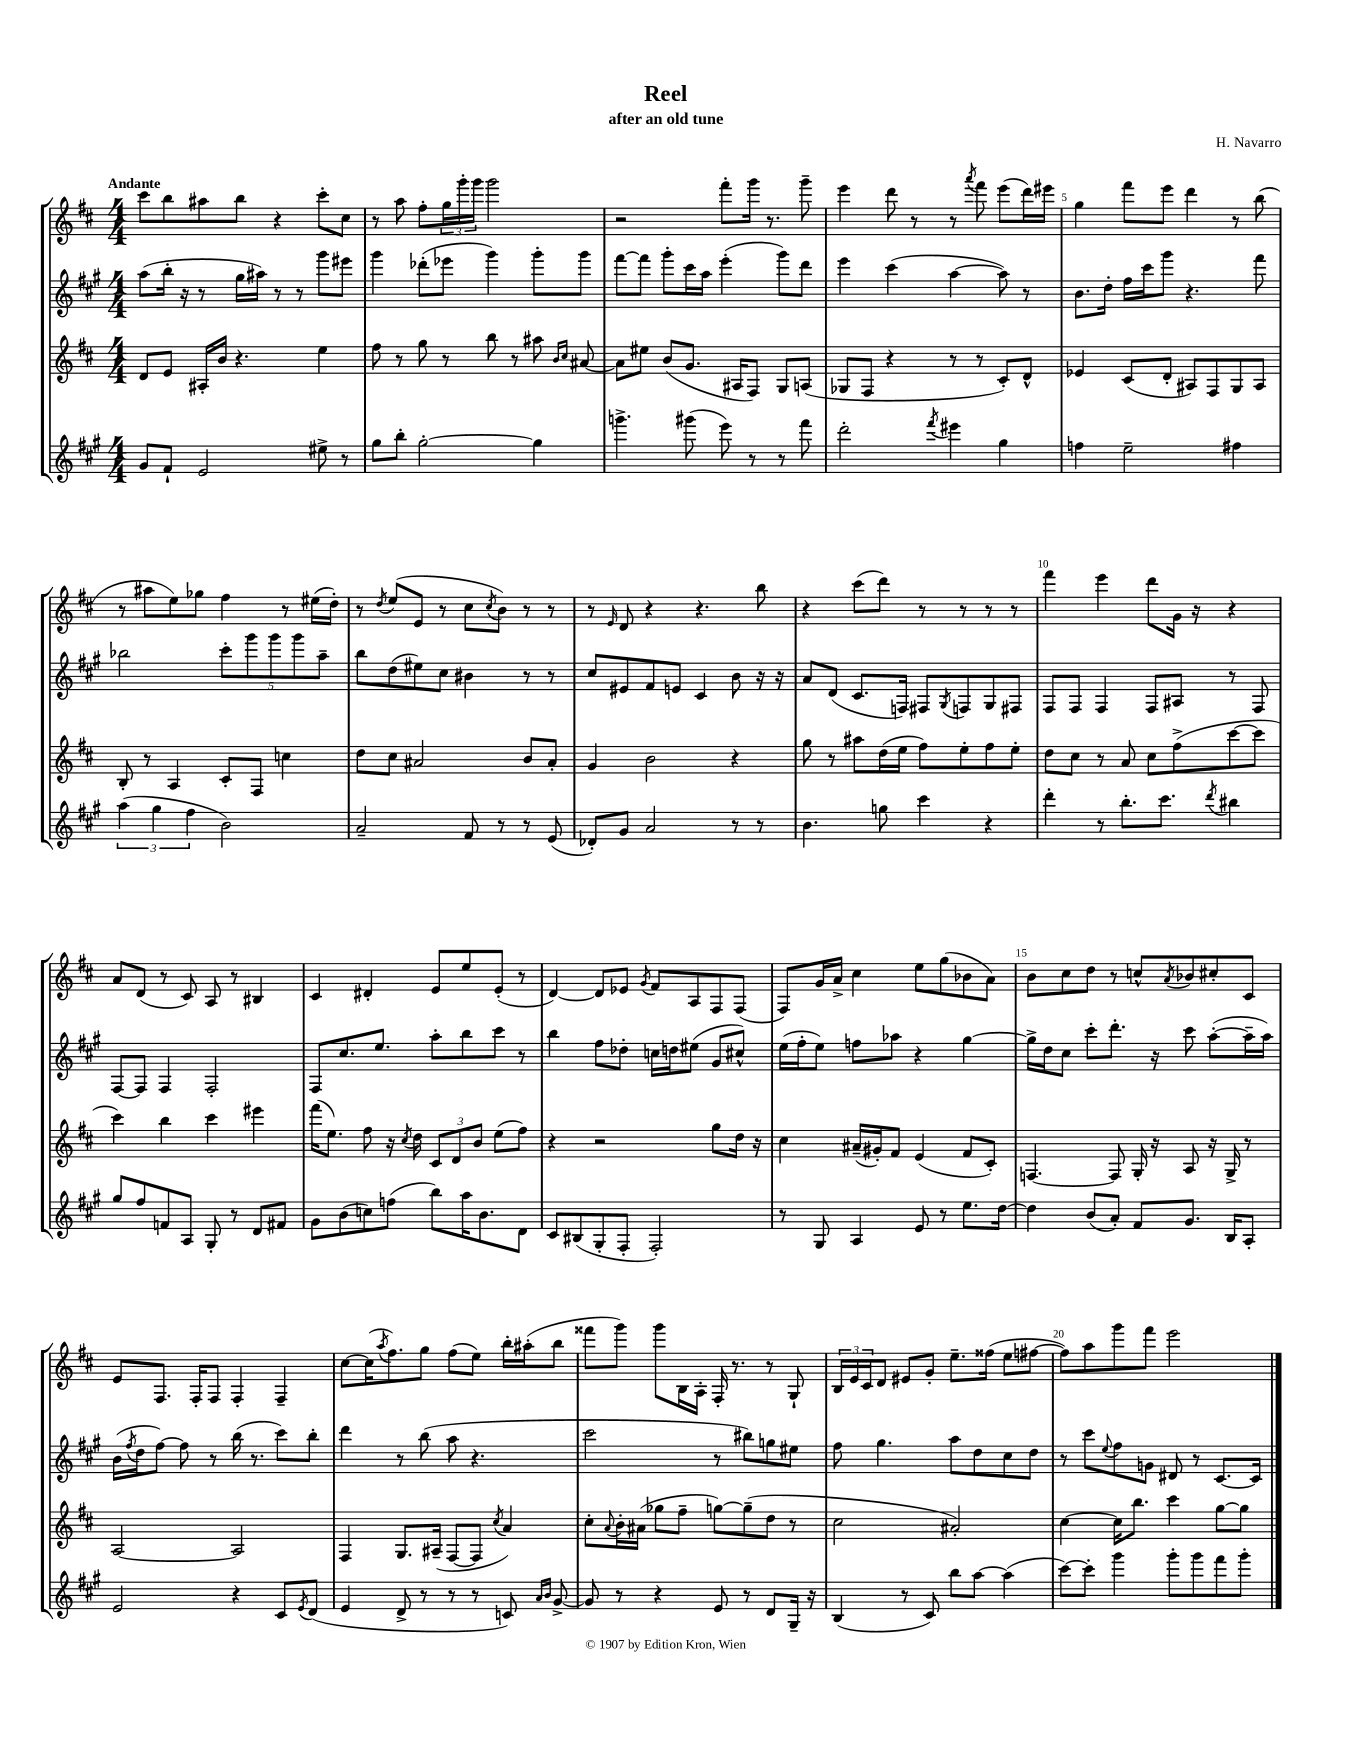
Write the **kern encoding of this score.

**kern	**kern	**kern	**kern
*staff4	*staff3	*staff2	*staff1
*clefG2	*clefG2	*clefG2	*clefG2
*k[f#c#g#]	*k[f#c#]	*k[f#c#g#]	*k[f#c#]
*M4/4	*M4/4	*M4/4	*M4/4
8g#	8d	(8aa	8ccc#
8f#`	8e	16bb'	8bb
.	.	16r	.
2e	16A#'	8r	8aa#
.	16b	.	.
.	4.r	16gg#	8bb
.	.	16aa#)	.
.	.	8r	4r
.	.	8r	.
8ee#^	4ee	8ggg#	8ccc#'
8r	.	8eee#	8cc#
=	=	=	=
8gg#	8ff#	4ggg#	8r
8bb'	8r	.	8aa
[2gg#'	8gg	(8ddd-'	8ff#'
.	8r	8eee-	24gg
.	.	.	24ggg'
.	.	.	24ggg
.	8bb	4ggg#)	2ggg
.	8r	.	.
4gg#]	8aa#	8ggg#'	.
.	16qqb	.	.
.	16qqcc#	.	.
.	[8a#	8ggg#	.
=	=	=	=
4.ggg^	8a#]	[8fff#	2r
.	8ee#	8fff#]	.
.	(8b	8ggg#'	.
(8ggg#	8.g	16ccc#	.
.	.	16aa	.
8eee)	.	(4eee'	8fff#'
.	16A#	.	.
8r	8F#)	.	16ggg
.	.	.	8.r
8r	8G	8ggg#)	.
8fff#	(8A	8ddd	8ggg~
=	=	=	=
2ddd'	8G-	4eee	4eee
.	8F#	.	.
.	4r	(4ccc#	8ddd
.	.	.	8r
8qfff#	.	.	.
4eee#	8r	[4aa	8r
.	.	.	8qaaa
.	8r	.	8fff#
4gg#	8c#')	8aa])	(8eee
.	8d^^	8r	16ddd)
.	.	.	16eee#
=	=	=	=
4ff	4e-	8.b	4gg
.	.	16dd'	.
2ee~	(8c#	16ff#	8fff#
.	.	16ccc#	.
.	8d'	8ggg#	8eee
.	8A#)	4.r	4ddd
.	8F#	.	.
4ff#	8G	.	8r
.	8A#	8fff#	(8bb
=	=	=	=
(6aa	8B'	2bb-	8r
.	8r	.	8aa#
6gg#	.	.	.
.	4A	.	8ee)
6ff#	.	.	.
.	.	.	8gg-
2b)	8c#'	10ccc#'	4ff#
.	.	10ggg#	.
.	8F#	.	.
.	.	10ggg#	.
.	4cc	.	8r
.	.	10ggg#	.
.	.	.	(16ee#
.	.	10aa~	.
.	.	.	16dd')
=	=	=	=
2a~	8dd	8bb	8r
.	.	.	8qdd
.	8cc#	(8dd	(8ee
.	2a#	8ee#)	8e
.	.	8cc#	8r
8f#	.	4b#	8cc#
.	.	.	8qcc#
8r	.	.	8b)
8r	8b	8r	8r
(8e	8a#'	8r	8r
=	=	=	=
8d-')	4g	8cc#	8r
.	.	.	16qqe
8g#	.	8e#	8d
2a	2b	8f#	4r
.	.	8e	.
.	.	4c#	4.r
8r	4r	8b	.
8r	.	16r	8bb
.	.	16r	.
=	=	=	=
4.b	8gg	8a	4r
.	8r	(8d	.
.	8aa#	8.c#	(8ccc#
8gg	(16dd	.	8ddd)
.	16ee	16F)	.
4ccc#	8ff#)	8F#	8r
.	.	8qG#	.
.	8ee'	8F	8r
4r	8ff#	8G#	8r
.	8ee'	8F#	8r
=	=	=	=
4ddd'	8dd	8F#	4fff#
.	8cc#	8F#	.
8r	8r	4F#	4eee
8.bb'	8a	.	.
.	8cc#	8F#	8ddd
8.ccc#	.	.	.
.	(8ff#^	8A#	16g
.	.	.	16r
8qddd	.	.	.
4bb#	[8ccc#	8r	4r
.	8ccc#]	8F#	.
=	=	=	=
8gg#	4ccc#)	[8F#	8a
8ff#	.	8F#]	(8d
8f	4bb	4F#	8r
8A	.	.	8c#)
8G#'	4ccc#	2F#'	8A
8r	.	.	8r
8d	4eee#	.	4B#
8f#	.	.	.
=	=	=	=
8g#	(16fff#	8F#	4c#
.	8.ee)	.	.
(8b	.	8.cc#	.
8cc)	8ff#	.	4d#'
.	.	8.ee	.
(8ff	16r	.	.
.	8qcc#	.	.
.	16dd	.	.
8bb)	12c#	8aa'	8e
.	12d	.	.
16aa	.	8bb	8ee
.	12b	.	.
8.b	.	.	.
.	(8ee	8ccc#	(8e'
8d	8ff#)	8r	8r
=	=	=	=
8c#	4r	4bb	[4d)
(8B#	.	.	.
8G#'	2r	8ff#	8d]
8F#'	.	8dd-'	8e-
.	.	.	8qg
2F#')	.	16cc	8f#
.	.	16dd	.
.	.	(8ee#	8A
.	8gg	8g#	8F#
.	16dd	8cc#^^)	(8F#
.	16r	.	.
=	=	=	=
8r	4cc#	(16ee	8F#)
.	.	16ff#'	.
8G#	.	8ee)	16g
.	.	.	16a^
4A	(16a#~	8ff	4cc#
.	16g#')	.	.
.	8f#	8aa-	.
8e	(4e	4r	8ee
8r	.	.	(8gg
8.ee	8f#	[4gg#	8b-
.	8c#')	.	8a)
[16dd	.	.	.
=	=	=	=
4dd]	[4.F	16gg#^]	8b
.	.	16dd	.
.	.	8cc#	8cc#
(8b	.	8ccc#'	8dd
8a')	8F]	8.ddd'	8r
8f#	16G'	.	8cc^^
.	16r	16r	.
.	.	.	8qa
8.g#	8A	8ccc#	8b-
.	16r	([8aa'	8cc#'
16B	16G^	.	.
8A'	8r	16aa~]	8c#
.	.	16aa)	.
=	=	=	=
2e	[2A	(16b	8e
.	.	8qff#	.
.	.	16dd	.
.	.	[8ff#)	8.F#
.	.	8ff#]	.
.	.	.	16F#'
.	.	8r	8F#
4r	2A]	(16bb	4F#'
.	.	8.r	.
8c#	.	8ccc#)	4F#~
8qe	.	.	.
(8d	.	8bb'	.
=	=	=	=
4e	4F#	4ddd	[8cc#
.	.	.	(16cc#]
.	.	.	8qaa
.	.	.	8.ff#)
8d^	8.G	8r	.
8r	.	(8bb	8gg
.	(16A#~	.	.
8r	[8F#	8aa	(8ff#
8r	8F#]	4.r	8ee)
.	8qcc#	.	.
8c)	4a)	.	16bb'
.	.	.	(16aa#'
16qqa	.	.	.
16qqb	.	.	.
[8g#^	.	.	8bb
=	=	=	=
8g#]	8cc#'	2ccc#	8fff##
.	8qqa	.	.
8r	16b'	.	8ggg)
.	(16a#	.	.
4r	8gg-	.	8ggg
.	8ff#~	.	16B
.	.	.	16A'
8e	[8gg)	8r	16F#'
.	.	.	8.r
8r	(8gg~]	8bb#)	.
8d	8dd	8gg	8r
16G#~	8r	8ee#	8G`
16r	.	.	.
=	=	=	=
(4B	2cc#	8ff#	24B
.	.	.	24e
.	.	.	24c#
.	.	4.gg#	8d
8r	.	.	8e#
8c#)	.	.	8g'
8bb	2a#')	8aa	8.ee~
[8aa	.	8dd	.
.	.	.	(16ff##
(4aa]	.	8cc#	8ee
.	.	8dd	[8ff#
=	=	=	=
[8ccc#)	[4cc#	8r	8ff#])
8ccc#']	.	8ccc#	8aa
.	.	8qqee	.
4ggg#	16cc#]	8ff#	8ggg
.	8.bb	.	.
.	.	8g	8fff#
8ggg#'	4ccc#	8d#	2eee
8ggg#	.	8r	.
8fff#	[8gg	[8.c#	.
8ggg#'	8gg]	.	.
.	.	16c#]	.
==	==	==	==
*-	*-	*-	*-
